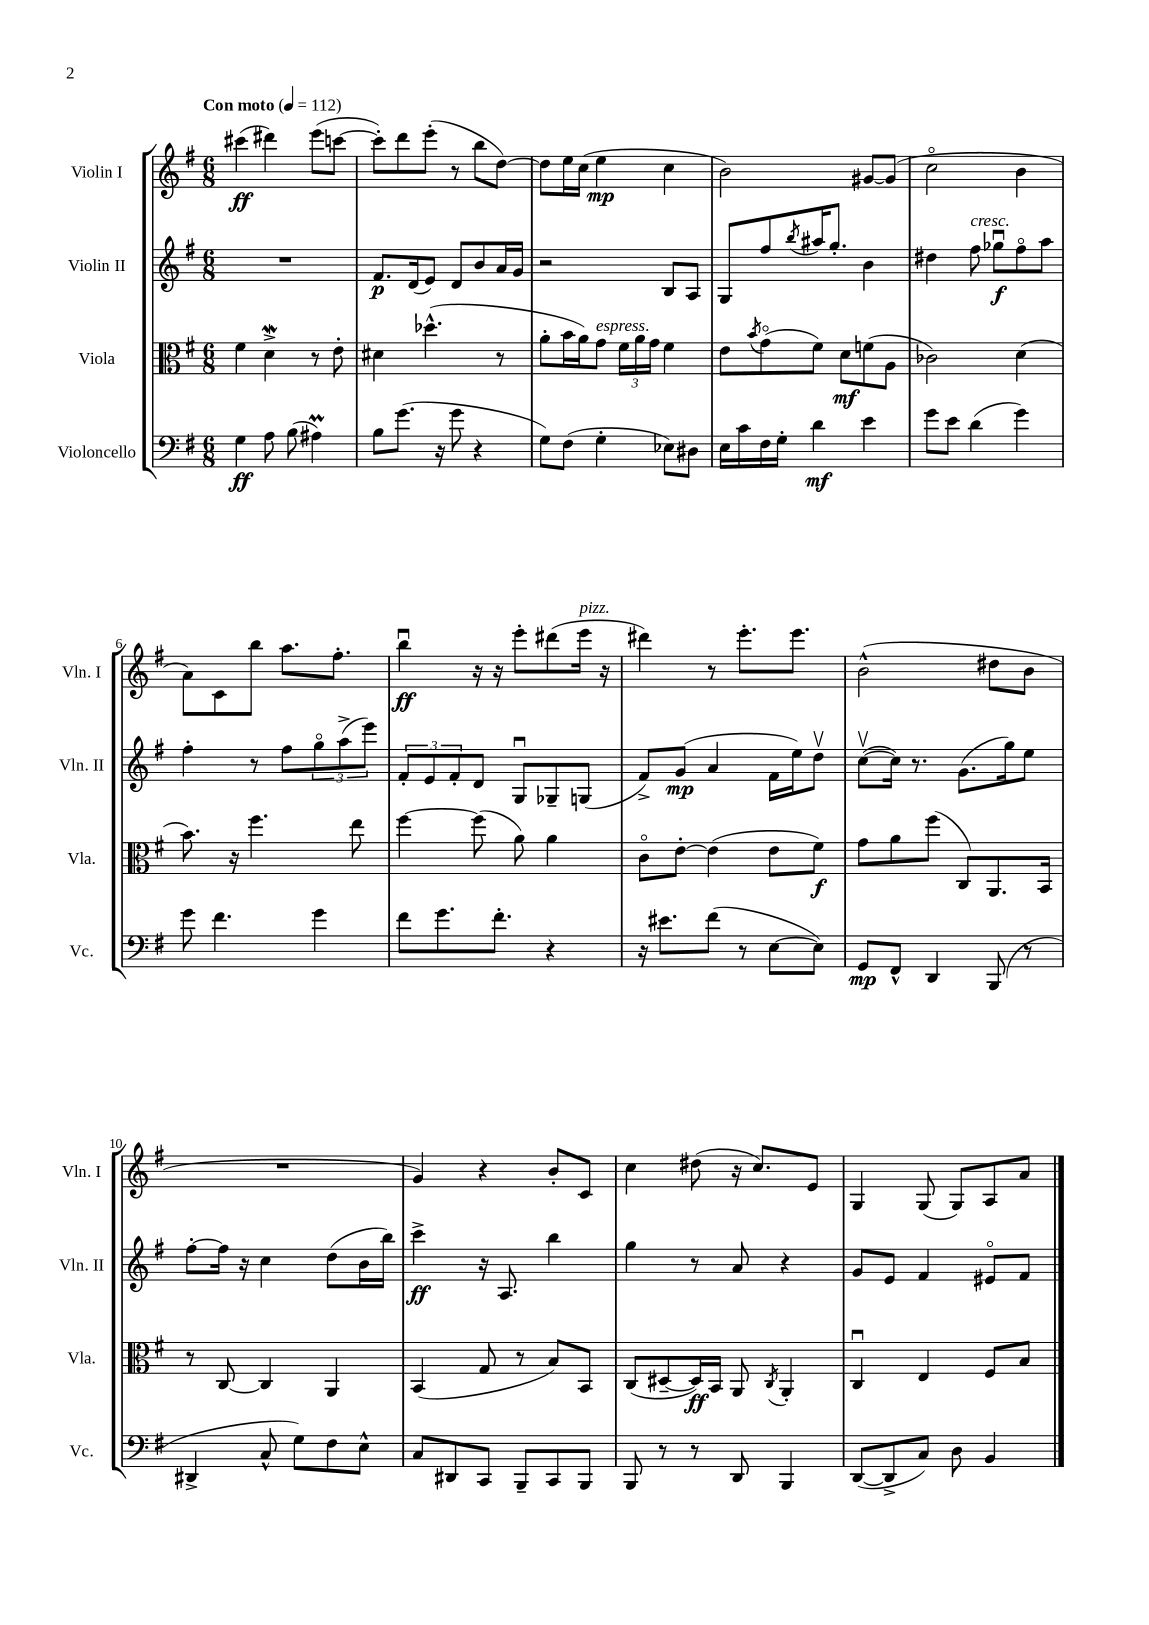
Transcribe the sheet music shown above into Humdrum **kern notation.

**kern	**dynam	**kern	**dynam	**kern	**dynam	**kern	**dynam
*part4	*part4	*part3	*part3	*part2	*part2	*part1	*part1
*staff4	*staff4	*staff3	*staff3	*staff2	*staff2	*staff1	*staff1
*I"Violoncello	*	*I"Viola	*	*I"Violin II	*	*I"Violin I	*
*I'Vc.	*	*I'Vla.	*	*I'Vln. II	*	*I'Vln. I	*
*clefF4	*	*clefC3	*	*clefG2	*	*clefG2	*
*k[f#]	*	*k[f#]	*	*k[f#]	*	*k[f#]	*
*M6/8	*	*M6/8	*	*M6/8	*	*M6/8	*
*MM112	*	*MM112	*	*MM112	*	*MM112	*
=1	=1	=1	=1	=1	=1	=1	=1
!	!	!	!	!	!	!LO:TX:a:B:t=Con moto	!
4G\	ff	4f#\	.	2.r	.	(4ccc#X\	ff
8A\	.	4dW^\	.	.	.	4ddd#X\)	.
(8B\	.	.	.	.	.	.	.
4A#Xm\)	.	8r	.	.	.	(8eee\L	.
.	.	8e'\	.	.	.	[8cccn\J	.
=2	=2	=2	=2	=2	=2	=2	=2
8B\L	.	4d#X\	.	8.f#/L	p	8ccc'\L])	.
(8.g\J	.	.	.	.	.	8ddd\	.
.	.	.	.	(16d/k	.	.	.
.	.	(4.dd-X^^\	.	8e/J)	.	(8eee'\J	.
16r	.	.	.	.	.	.	.
8g\	.	.	.	8d/L	.	8r	.
4r	.	.	.	8b/	.	8bb\L	.
.	.	8r	.	16a/L	.	[8dd\J)	.
.	.	.	.	16g/JJ	.	.	.
=3	=3	=3	=3	=3	=3	=3	=3
8G\L)	.	8a'\L	.	2r	.	8dd\L]	.
(8F#\J	.	16b\L	.	.	.	16ee\L	.
.	.	16a\J)	.	.	.	(16cc\JJ	.
!	!	!LO:TX:a:i:t=espress.	!	!	!	!	!
4G'\	.	8g\J	.	.	.	4ee\	mp
.	.	24f#\LL	.	.	.	.	.
.	.	24a\	.	.	.	.	.
.	.	24g\JJ	.	.	.	.	.
8E-X\L)	.	4f#\	.	8B/L	.	4cc\	.
8D#X\J	.	.	.	8A/J	.	.	.
=4	=4	=4	=4	=4	=4	=4	=4
16E\LL	.	8e\L	.	8G/L	.	2b\)	.
16c\	.	.	.	.	.	.	.
.	.	8qb/	.	.	.	.	.
16F#\	.	(8g\	.	8ff#/	.	.	.
16G'\JJ	.	.	.	.	.	.	.
.	.	.	.	8qbb/	.	.	.
4d\	mf	8f#\J)	.	16aa#X/K	.	.	.
.	.	.	.	8.gg'/J	.	.	.
.	.	8d\L	mf	.	.	.	.
4e\	.	(8fn\	.	4b\	.	[8g#X/L	.
.	.	8A\J	.	.	.	(8g#/J]	.
=5	=5	=5	=5	=5	=5	=5	=5
8g\L	.	2c-X\)	.	4dd#X\	.	2cc\	.
8e\J	.	.	.	.	.	.	.
!	!	!	!	!LO:TX:a:i:t=cresc.	!	!	!
(4d\	.	.	.	8ff#\	.	.	.
.	.	.	.	8gg-Xu\L	f	.	.
4g\)	.	(4d\	.	8ff#\	.	4b\	.
.	.	.	.	8aa\J	.	.	.
!!LO:LB:g=z
=6	=6	=6	=6	=6	=6	=6	=6
8g\	.	8.b\)	.	4ff#'\	.	8a\L)	.
4.f#\	.	.	.	.	.	8c\	.
.	.	16r	.	.	.	.	.
.	.	4.ff#\	.	8r	.	8bb\J	.
.	.	.	.	8ff#\L	.	8.aa\L	.
4g\	.	.	.	12gg\	.	.	.
.	.	.	.	.	.	8.ff#'\J	.
.	.	.	.	(12aa^\	.	.	.
.	.	8ee\	.	.	.	.	.
.	.	.	.	12eee\J)	.	.	.
=7	=7	=7	=7	=7	=7	=7	=7
8f#\L	.	[4ff#\	.	12f#'/L	.	4bbu\	ff
.	.	.	.	12e/	.	.	.
8.g\	.	.	.	.	.	.	.
.	.	.	.	12f#'/	.	.	.
.	.	(8ff#\]	.	8d/J	.	16r	.
8.f#'\J	.	.	.	.	.	16r	.
.	.	8a\)	.	8Gu/L	.	8eee'\L	.
4r	.	4a\	.	8G-X~/	.	(8ddd#X\	.
!	!	!	!	!	!	!LO:TX:a:i:t=pizz.	!
.	.	.	.	(8Gn/J	.	16eee\Jk	.
.	.	.	.	.	.	16r	.
=8	=8	=8	=8	=8	=8	=8	=8
16r	.	8c\L	.	8f#^/L)	.	4ddd#X\)	.
8.e#X\L	.	.	.	.	.	.	.
.	.	[8e'\J	.	(8g/J	mp	.	.
(8f#\J	.	(4e\]	.	4a/	.	8r	.
8r	.	.	.	.	.	8.eee'\L	.
[8E\L	.	8e\L	.	16f#\LL	.	.	.
.	.	.	.	16ee\J)	.	8.eee\J	.
8E\J])	.	8f#\J)	f	8ddv\J	.	.	.
=9	=9	=9	=9	=9	=9	=9	=9
8GG/L	mp	8g\L	.	([8ccv\L	.	(2b^^\	.
8FF#^^/J	.	8a\	.	16cc\Jk])	.	.	.
.	.	.	.	8.r	.	.	.
4DD/	.	(8ff#\J	.	.	.	.	.
.	.	8C/L)	.	(8.g\L	.	.	.
(8BBB/	.	8.AA/	.	.	.	8dd#X\L	.
.	.	.	.	16gg\k)	.	.	.
8r	.	.	.	8ee\J	.	8b\J	.
.	.	16BB/Jk	.	.	.	.	.
!!LO:LB:g=z
=10	=10	=10	=10	=10	=10	=10	=10
4DD#X^/	.	8r	.	[8ff#'\L	.	2.r	.
.	.	[8C/	.	16ff#\Jk]	.	.	.
.	.	.	.	16r	.	.	.
8C^^/	.	4C/]	.	4cc\	.	.	.
8G\L)	.	.	.	.	.	.	.
8F#\	.	4AA/	.	(8dd\L	.	.	.
8E^^\J	.	.	.	16b\L	.	.	.
.	.	.	.	16bb\JJ)	.	.	.
=11	=11	=11	=11	=11	=11	=11	=11
8C/L	.	(4BB/	.	4ccc^\	ff	4g/)	.
8DD#X/	.	.	.	.	.	.	.
8CC/J	.	8G/	.	16r	.	4r	.
.	.	.	.	8.A/	.	.	.
8BBB~/L	.	8r	.	.	.	.	.
8CC/	.	8B/L)	.	4bb\	.	8b'/L	.
8BBB/J	.	8BB/J	.	.	.	8c/J	.
=12	=12	=12	=12	=12	=12	=12	=12
8BBB/	.	(8C/L	.	4gg\	.	4cc\	.
8r	.	[8D#X~/	.	.	.	.	.
8r	.	16D#/L])	ff	8r	.	(8dd#X\	.
.	.	16BB/JJ	.	.	.	.	.
8DD/	.	8AA/	.	8a/	.	16r	.
.	.	.	.	.	.	8.cc/L)	.
.	.	8qC/	.	.	.	.	.
4BBB/	.	4AA'/	.	4r	.	.	.
.	.	.	.	.	.	8e/J	.
=13	=13	=13	=13	=13	=13	=13	=13
([8DD/L	.	4Cu/	.	8g/L	.	4G/	.
8DD^/]	.	.	.	8e/J	.	.	.
8C/J)	.	4E/	.	4f#/	.	(8G/	.
8D\	.	.	.	.	.	8G/L)	.
4BB/	.	8F#/L	.	8e#X/L	.	8A/	.
.	.	8B/J	.	8f#/J	.	8a/J	.
==	==	==	==	==	==	==	==
*-	*-	*-	*-	*-	*-	*-	*-
